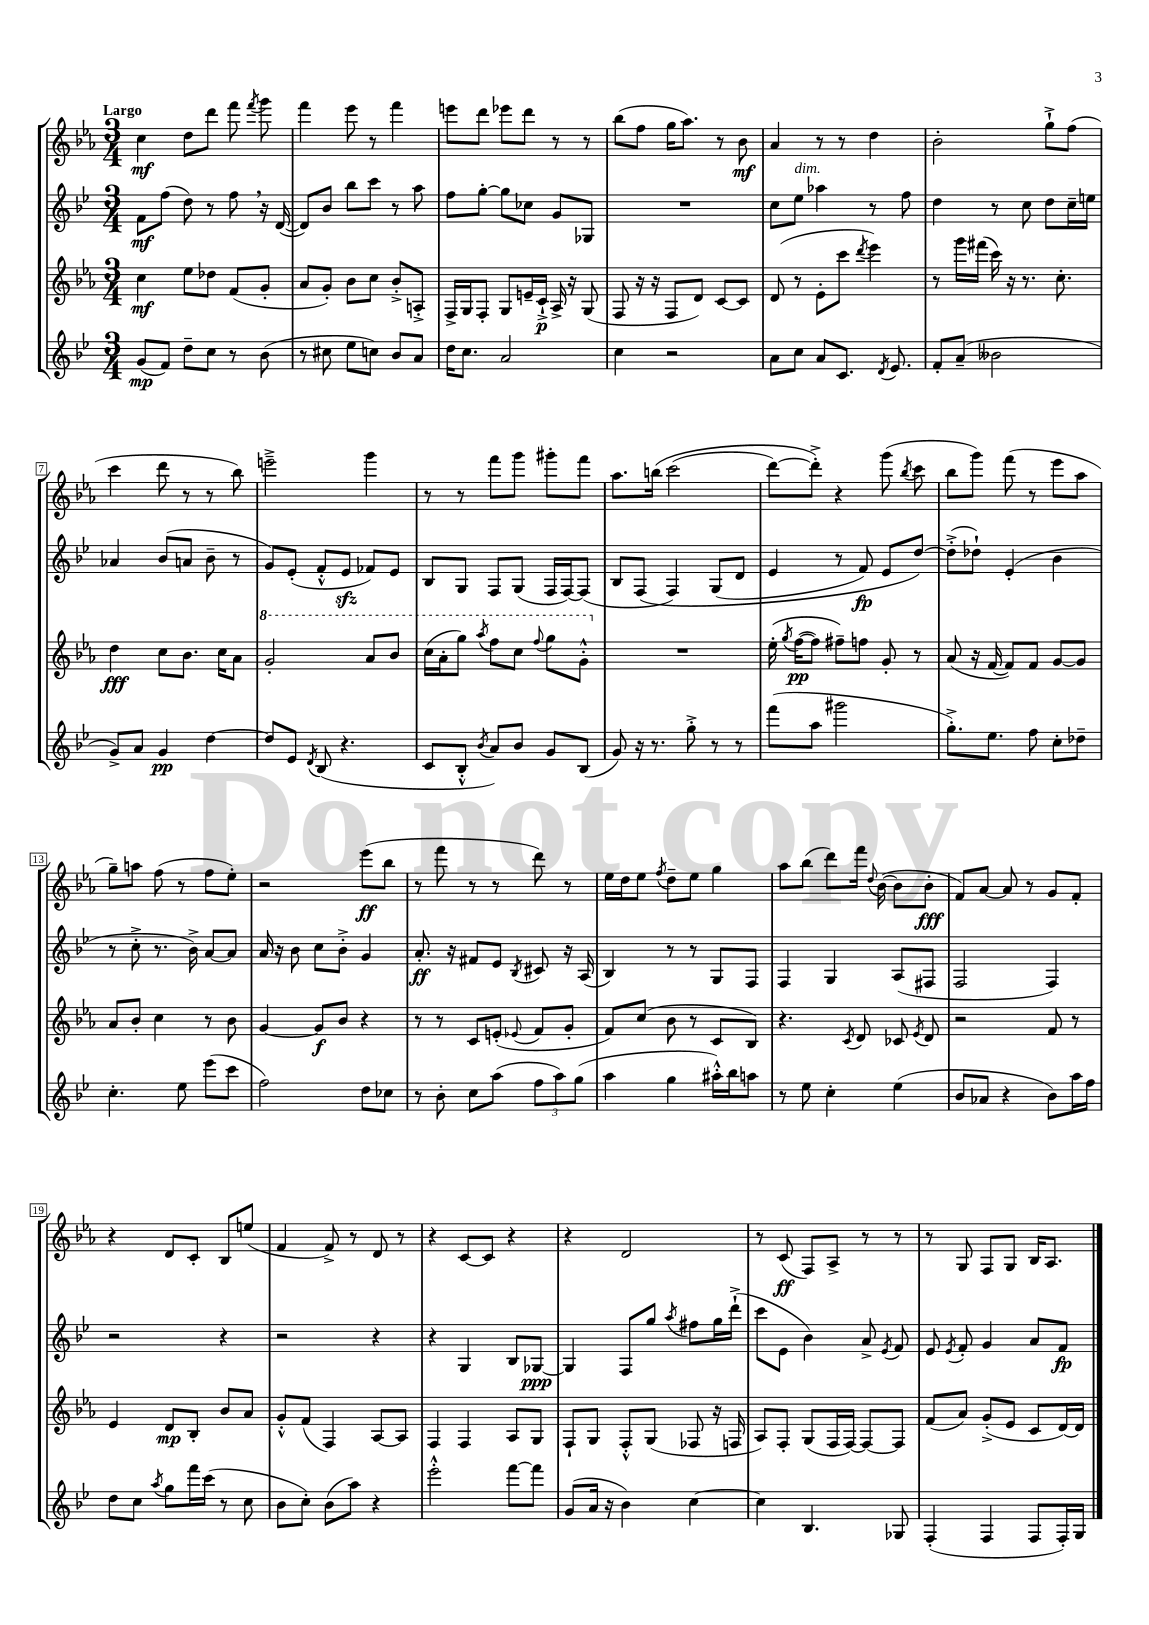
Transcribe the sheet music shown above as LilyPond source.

<<
\new StaffGroup <<
\new Staff = "s0" {
    \clef treble \key ees \major \numericTimeSignature \time 3/4 \tempo "Largo"
    \autoBeamOff c''4\mf d''8[ d'''8] f'''8 \acciaccatura { f'''8 } g'''8 |
    f'''4 ees'''8 r8 f'''4 |
    e'''8[ d'''8] ees'''8[ d'''8] r8 r8 |
    bes''8[( f''8] g''16[ aes''8.]) r8 bes'8\mf |
    aes'4 r8 r8 d''4 |
    bes'2-. g''8[-!-> f''8]( |
    c'''4 d'''8 r8 r8 bes''8) |
    e'''2---> g'''4 |
    r8 r8 f'''8[ g'''8] gis'''8[-. f'''8] |
    aes''8.[ b''16]\( c'''2( |
    d'''8[~) d'''8]-.->\) r4 g'''8( \acciaccatura { bes''8 } c'''8 |
    bes''8[ g'''8]) f'''8( r8 ees'''8[ aes''8] |
    g''8[--) a''8] f''8( r8 f''8[ ees''8]-.) |
    r2 ees'''8[\ff( bes''8] |
    r8 f'''8 r8 r8 d'''8) r8 |
    ees''16[ d''16 ees''8] \acciaccatura { f''8 } d''8[-- ees''8] g''4 |
    aes''8[ bes''8]( d'''8[) f'''16] \appoggiatura { d''8 } bes'16~( bes'8[ bes'8]-.\fff |
    f'8[) aes'8]~ aes'8 r8 g'8[ f'8]-. |
    r4 d'8[ c'8]-. bes8[ e''8]( |
    f'4 f'8->) r8 d'8 r8 |
    r4 c'8[~ c'8] r4 |
    r4 d'2 |
    r8 c'8\ff( f8[) aes8]-> r8 r8 |
    r8 g8 f8[ g8] bes16[ aes8.] \bar "|." |
}
\new Staff = "s1" {
    \clef treble \key bes \major \numericTimeSignature \time 3/4
    \autoBeamOff f'8[\mf f''8]( d''8) r8 f''8 \breathe r16 d'16~( |
    d'8[) bes'8] bes''8[ c'''8] r8 a''8 |
    f''8[ g''8]~-. g''8[ ces''8] g'8[ ges8] |
    R2. |
    c''8[ ees''8]^\markup { \italic "dim." } aes''4 r8 f''8 |
    d''4 r8 c''8 d''8[ c''16-- e''16] |
    aes'4 bes'8[( a'8] bes'8-- r8 |
    g'8[) ees'8]-.( f'8[-.-^ ees'8]\sfz fes'8[) ees'8] |
    bes8[ g8] f8[ g8]( f16[ f16~) f8]( |
    bes8[ f8]\( f4) g8[( d'8] |
    ees'4 r8 f'8\fp) ees'8[ d''8]~\) |
    d''8[-.->( des''8]-!) ees'4-.( bes'4 |
    r8 c''8-.-> r8. bes'16->) a'8[~ a'8] |
    a'16 r16 bes'8 c''8[ bes'8]-.-> g'4 |
    a'8.-.\ff r16 fis'8[ ees'8] \acciaccatura { bes8 } cis'8 r16 a16( |
    bes4) r8 r8 g8[ f8] |
    f4 g4 a8[( fis8] |
    f2 f4) |
    r2 r4 |
    r2 r4 |
    r4 g4 bes8[ ges8]~\ppp |
    ges4 f8[ g''8] \acciaccatura { a''8 } fis''8[ g''16 d'''16]-!->( |
    c'''8[ ees'8] bes'4) a'8-> \acciaccatura { ees'8 } f'8 |
    ees'8 \acciaccatura { ees'8 } f'8-. g'4 a'8[ f'8]\fp \bar "|." |
}
\new Staff = "s2" {
    \clef treble \key ees \major \numericTimeSignature \time 3/4
    \autoBeamOff c''4\mf ees''8[ des''8] f'8[( g'8]-. |
    aes'8[ g'8]-.) bes'8[ c''8] bes'8[-.-> a8]-.-> |
    f16[-> g16 f8]-. g8[ e'16-- c'16]-!->\p aes16-> r16 g8( |
    f8 r16 r16 f8[ d'8]) c'8[~ c'8] |
    d'8( r8 ees'8[-. c'''8] \acciaccatura { d'''8 } ees'''4) |
    r8 g'''16[ fis'''16]( c'''16) r16 r8. c''8.-. |
    d''4\fff c''8[ bes'8.] c''16[ aes'8] |
    \ottava #1 g''2-. aes''8[ bes''8] |
    c'''16[( aes''16-. g'''8]) \acciaccatura { aes'''8 } f'''8[ c'''8] \appoggiatura { f'''8 } g'''8[ g''8]-.-^ \ottava #0 |
    R2. |
    ees''16-.\( \acciaccatura { g''8 } f''16[~\pp( f''8]) fis''8[--\) f''8] g'8-. r8 |
    aes'8( r16 f'16~ f'8[) f'8] g'8[~ g'8] |
    aes'8[ bes'8]-. c''4 r8 bes'8 |
    g'4~ g'8[\f bes'8] r4 |
    r8 r8 c'8[ e'8]-.( \appoggiatura { ees'8 } f'8[ g'8]-. |
    f'8[) c''8]( bes'8 r8 c'8[ bes8]) |
    r4. \acciaccatura { c'8 } d'8 ces'8 \acciaccatura { ees'8 } d'8 |
    r2 f'8 r8 |
    ees'4 d'8[\mp bes8]-. bes'8[ aes'8] |
    g'8[-.-^ f'8]( f4) aes8[~ aes8] |
    f4 f4 aes8[ g8] |
    f8[-! g8] f8[-.-^ g8]( fes8 r16 f16 |
    aes8[) f8]-. g8[( f16 f16]~) f8[~ f8] |
    f'8[( aes'8]) g'8[-.->( ees'8] c'8[ d'16~) d'16] \bar "|." |
}
\new Staff = "s3" {
    \clef treble \key bes \major \numericTimeSignature \time 3/4
    \autoBeamOff g'8[\mp( f'8]) d''8[-- c''8] r8 bes'8( |
    r8 cis''8 ees''8[ c''8]) bes'8[ a'8] |
    d''16[ c''8.] a'2 |
    c''4 r2 |
    a'8[ c''8] a'8[ c'8.] \acciaccatura { d'8 } ees'8. |
    f'8[-. a'8]--( beses'2 |
    g'8[->) a'8] g'4\pp d''4~ |
    d''8[ ees'8] \acciaccatura { d'8 } bes8( r4. |
    c'8[ bes8]-.-^ \acciaccatura { bes'8 } a'8[) bes'8] g'8[ bes8]( |
    g'8) r16 r8. g''8-.-> r8 r8 |
    f'''8[( a''8] gis'''2 |
    g''8.[-.->) ees''8.] f''8 c''8[-. des''8]-- |
    c''4.-. ees''8 ees'''8[( c'''8] |
    f''2) d''8[ ces''8] |
    r8 bes'8-. c''8[ a''8]( \tuplet 3/2 { f''8[ a''8) g''8]( } |
    a''4 g''4 ais''16[-.-^) bes''16 a''8] |
    r8 ees''8 c''4-. ees''4( |
    bes'8[ aes'8] r4 bes'8[) a''16 f''16] |
    d''8[ c''8] \acciaccatura { a''8 } g''8[ f'''16 c'''16]( r8 c''8 |
    bes'8[ c''8]-.) bes'8[( a''8]) r4 |
    ees'''2-.-^ f'''8[~ f'''8] |
    g'8[( a'16] r16 bes'4) c''4~ |
    c''4 bes4. ges8 |
    f4-.( f4 f8[ f16-.) g16] \bar "|." |
}
>>
>>
\layout { \context { \Score \override BarNumber.stencil = #(make-stencil-boxer 0.1 0.3 ly:text-interface::print) } }
